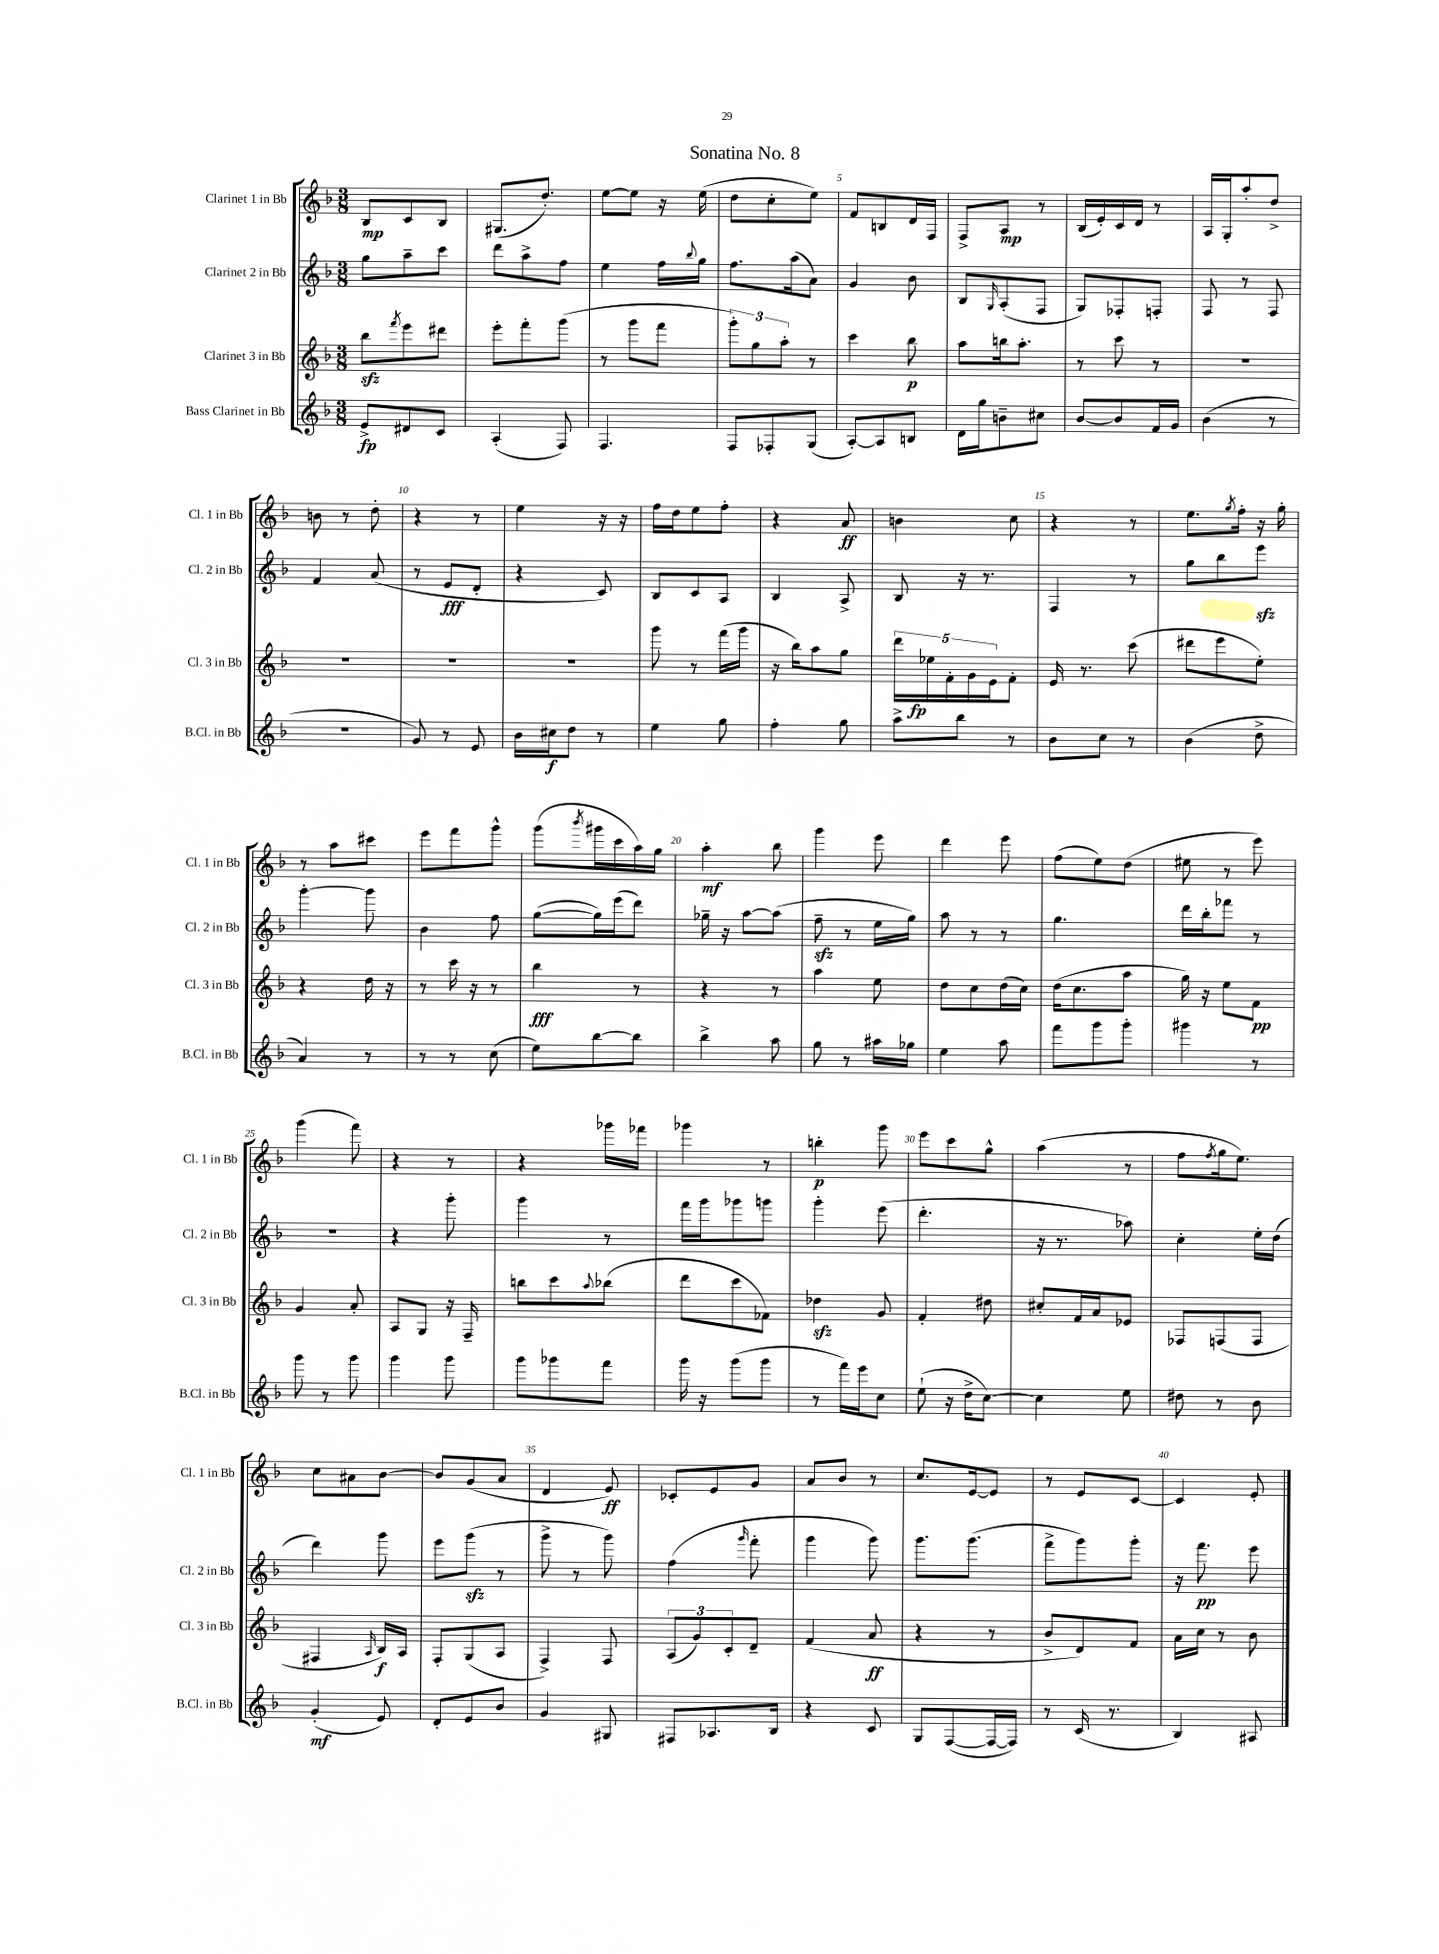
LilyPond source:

\header { title = "Sonatina No. 8" }
<<
\new StaffGroup <<
\new Staff = "s0" \with { instrumentName = "Clarinet 1 in Bb" shortInstrumentName = "Cl. 1 in Bb" } {
    \clef treble \key f \major \numericTimeSignature \time 3/8
    bes8\mp c'8 bes8 |
    gis8.( d''8.-.) |
    e''8~ e''8 r16 e''16( |
    d''8 c''8-. e''8) |
    f'8 b8 d'16 f16 |
    f8-> a8\mp r8 |
    bes16( e'16-.) c'16 d'16 r8 |
    a16 g16-. a''8-. d''8-> |
    b'8 r8 d''8-. |
    r4 r8 |
    e''4 r16 r16 |
    f''16 d''16 e''8 f''8-. |
    r4 a'8\ff |
    b'4 c''8 |
    r4 r8 |
    e''8. \acciaccatura { g''8 } f''16-. r16 g''16-. |
    r8 a''8 cis'''8 |
    e'''8 f'''8 g'''8-^ |
    g'''8( \acciaccatura { bes'''8 } gis'''16 c'''16 a''16) g''16 |
    a''4-.\mf bes''8 |
    g'''4 e'''8 |
    d'''4 e'''8 |
    f''8( e''8) d''8( |
    eis''8 r8 e'''8) |
    g'''4( f'''8) |
    r4 r8 |
    r4 ges'''16 fes'''16 |
    ges'''4 r8 |
    b''4-.\p g'''8 |
    e'''8 c'''8 g''8-^ |
    a''4( r8 |
    f''8 \acciaccatura { f''8 } g''16 e''8.) |
    c''8 ais'8 bes'8~ |
    bes'8 g'8( a'8 |
    d'4 e'8\ff) |
    ces'8-. e'8 g'8 |
    a'8 bes'8 r8 |
    c''8. e'16~ e'8 |
    r8 e'8 c'8~ |
    c'4 e'8-. \bar "|." |
}
\new Staff = "s1" \with { instrumentName = "Clarinet 2 in Bb" shortInstrumentName = "Cl. 2 in Bb" } {
    \clef treble \key f \major \numericTimeSignature \time 3/8
    g''8 a''8-- c'''8 |
    d'''8 a''8-> f''8 |
    e''4 f''16 \appoggiatura { bes''8 } g''16 |
    f''8. a''16( a'8) |
    g'4 bes'8 |
    bes8 \grace { g16 } a8-.( f8 |
    g8) fes8-. f8-. |
    f8 r8 f8 |
    f'4 a'8( |
    r8 e'8\fff d'8-. |
    r4 c'8) |
    bes8 c'8 a8 |
    bes4 a8-> |
    bes8 r16 r8. |
    f4 r8 |
    g''8 bes''8 e'''8\sfz |
    g'''4~-. g'''8 |
    bes'4 f''8 |
    g''8~( g''16) e'''16( d'''8) |
    ges''16-- r16 a''8~ a''8( |
    f''8--\sfz r8 e''16 g''16) |
    a''8 r8 r8 |
    g''4. |
    d'''16 bes''16-. fes'''8 r8 |
    R4. |
    r4 g'''8-. |
    g'''4 r8 |
    f'''16 g'''16 ges'''8 g'''8 |
    g'''4-. e'''8( |
    d'''4.-. |
    r16 r8. aes''8) |
    c''4-. e''16-. d''16( |
    d'''4) g'''8 |
    e'''8 g'''8\sfz( r8 |
    g'''8-> r8 g'''8) |
    f''4( \grace { g'''16 } f'''8-. |
    g'''4 g'''8) |
    g'''8. g'''8.( |
    f'''8-> g'''8) g'''8-. |
    r16 f'''8.\pp e'''8 \bar "|." |
}
\new Staff = "s2" \with { instrumentName = "Clarinet 3 in Bb" shortInstrumentName = "Cl. 3 in Bb" } {
    \clef treble \key f \major \numericTimeSignature \time 3/8
    bes''8\sfz \acciaccatura { f'''8 } e'''8 dis'''8 |
    e'''8-. f'''8-. g'''8( |
    r8 g'''8 f'''8 |
    \tuplet 3/2 { g'''8-.) g''8 a''8-. } r8 |
    c'''4 bes''8\p |
    a''8 b''16 a''8.-. |
    r8 c'''8 r8 |
    R4. |
    R4. |
    R4. |
    R4. |
    g'''8 r8 f'''16( g'''16 |
    r16 bes''16) a''8 g''8 |
    \tuplet 5/4 { d'''16 ees''16\fp f'16-. g'16 e'16 } f'8-. |
    e'16 r8. c'''8( |
    dis'''8 e'''8 e''8-.) |
    r4 d''16 r16 |
    r8 c'''16 r16 r8 |
    bes''4\fff r8 |
    r4 r8 |
    a''4 e''8 |
    d''8 c''8 d''16( c''16) |
    d''16( c''8. a''8 |
    g''16) r16 e''8 f'8\pp |
    g'4 a'8-. |
    a8 g8 r16 f16-- |
    b''8 c'''8 \appoggiatura { a''8 } bes''8( |
    d'''8 c'''8 fes'8) |
    des''4\sfz g'8 |
    f'4-. dis''8 |
    cis''8-. f'16 a'16 ees'8 |
    fes8 f8( f8 |
    fis4 \grace { a16 } bes16\f) a16 |
    f8-. g8( a8 |
    f4->) f8 |
    \tuplet 3/2 { a8( g'8) c'8-. } d'8-- |
    f'4( a'8\ff |
    r4 r8 |
    bes'8-> d'8) f'8 |
    a'16 c''16 r8 bes'8 \bar "|." |
}
\new Staff = "s3" \with { instrumentName = "Bass Clarinet in Bb" shortInstrumentName = "B.Cl. in Bb" } {
    \clef treble \key f \major \numericTimeSignature \time 3/8
    e'8->\fp dis'8 c'8 |
    a4-.( f8) |
    f4. |
    f8 fes8-. g8( |
    a8~-.) a8 b8 |
    d'16 g''16 b'8-- cis''8 |
    bes'8~ bes'8 f'16 g'16 |
    bes'4( r8 |
    R4. |
    g'8) r8 e'8 |
    bes'16 cis''16\f d''8 r8 |
    e''4 g''8 |
    f''4-. g''8 |
    a''8-> bes''8 r8 |
    bes'8 c''8 r8 |
    bes'4( d''8-> |
    a'4) r8 |
    r8 r8 c''8( |
    e''8) bes''8~ bes''8 |
    bes''4-> a''8 |
    g''8 r8 ais''16 ges''16 |
    e''4 a''8 |
    f'''8 g'''8 g'''8-. |
    gis'''4 r8 |
    g'''8 r8 g'''8 |
    g'''4 g'''8 |
    g'''8 ges'''8 f'''8 |
    g'''16 r16 g'''8( g'''8 |
    r8 f'''16) e'''16 c''8 |
    e''8-!( r16 d''16-> c''8~) |
    c''4 e''8 |
    dis''8 r8 bes'8 |
    g'4-.\mf( e'8) |
    d'8-. e'8 bes'8 |
    g'4 gis8 |
    fis8 aes8. bes16 |
    r4 c'8 |
    g8 f8~( f16~ f16) |
    r8 c'16( r8. |
    bes4) ais8 \bar "|." |
}
>>
>>
\layout { \context { \Score \override BarNumber.break-visibility = ##(#f #t #t) barNumberVisibility = #(every-nth-bar-number-visible 5) } }
